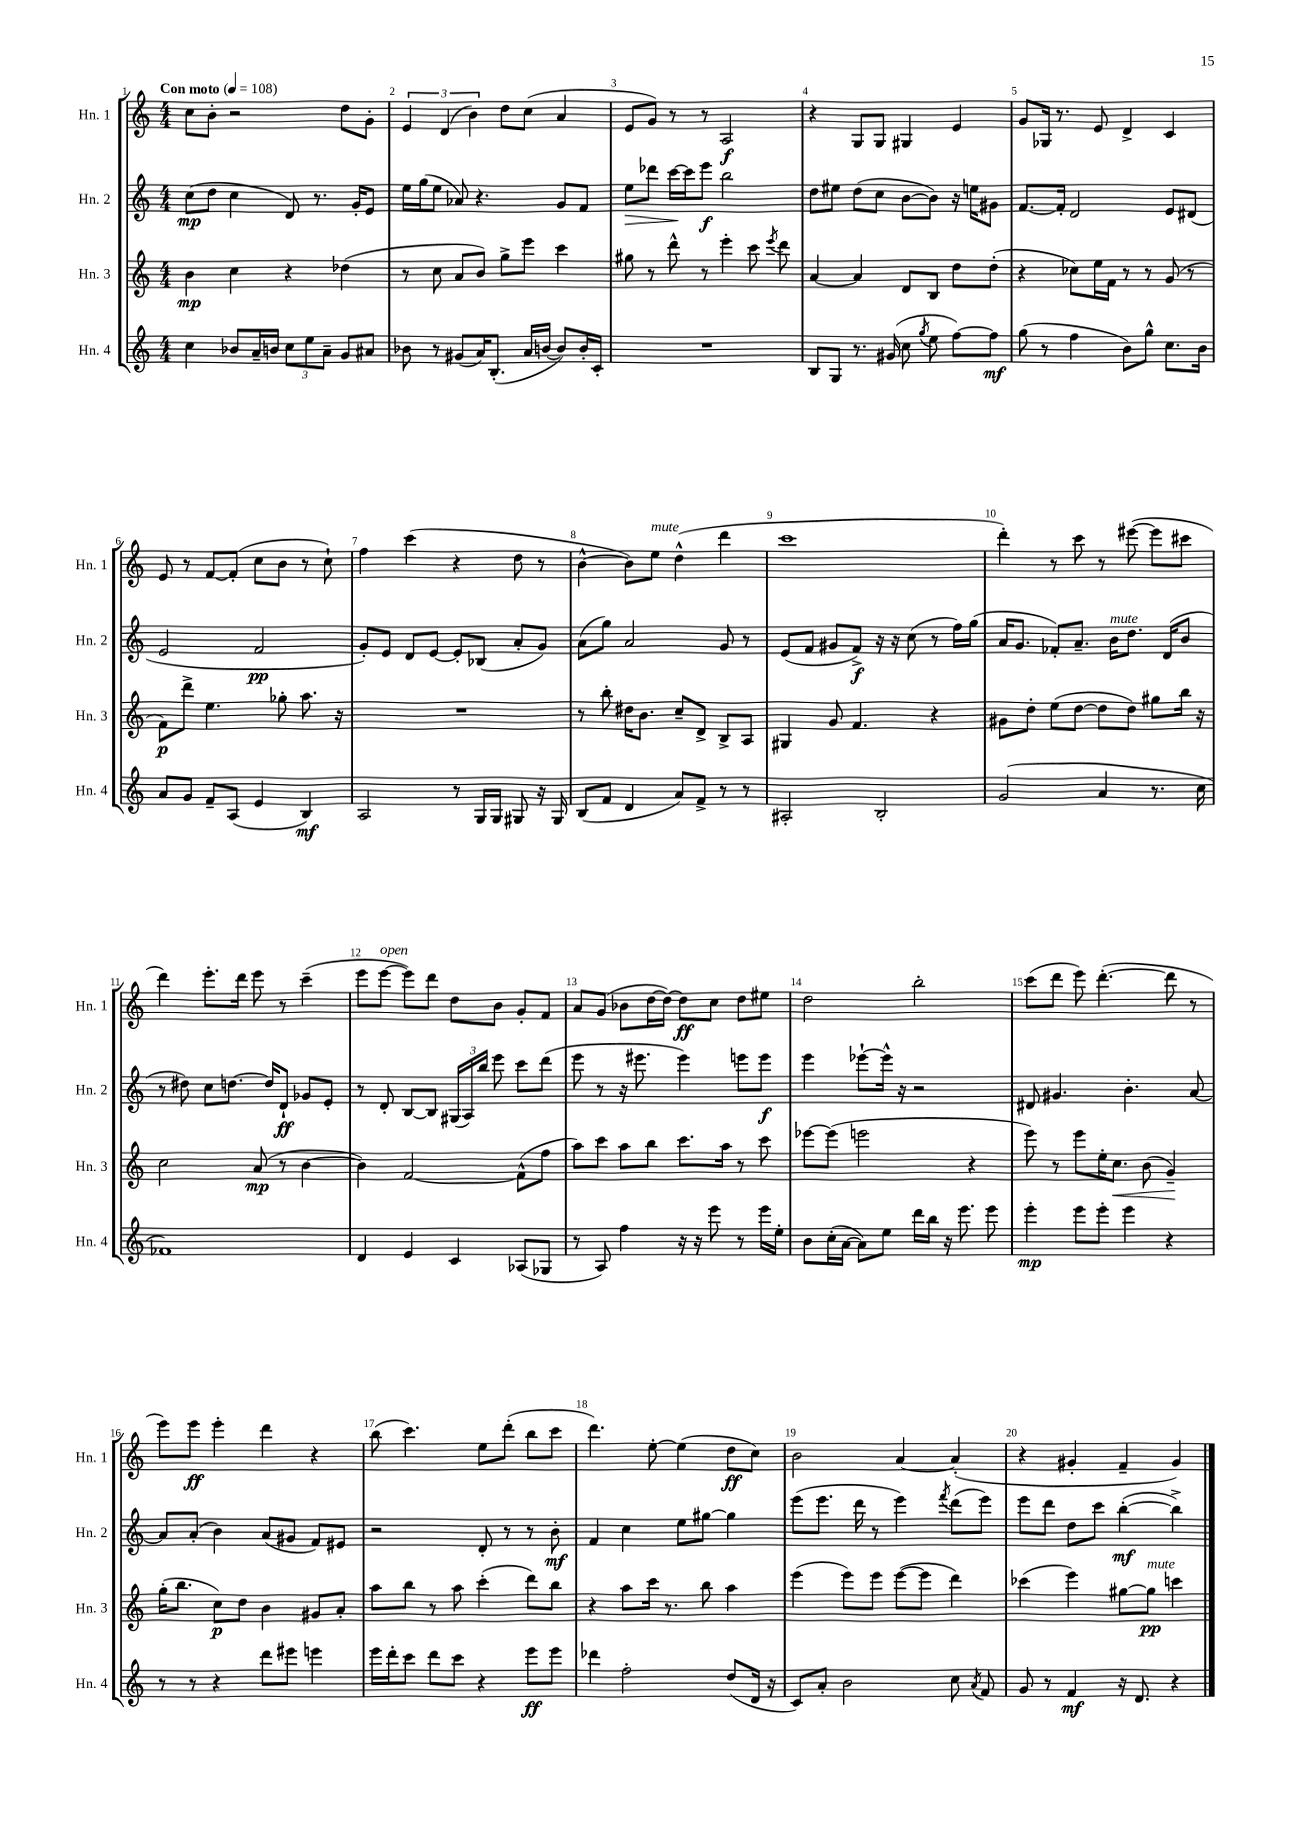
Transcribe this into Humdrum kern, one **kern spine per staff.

**kern	**kern	**kern	**kern
*staff4	*staff3	*staff2	*staff1
*clefG2	*clefG2	*clefG2	*clefG2
*k[]	*k[]	*k[]	*k[]
*M4/4	*M4/4	*M4/4	*M4/4
*MM108	*MM108	*MM108	*MM108
4cc	4b	(8cc	8cc
.	.	8dd	8b'
8b-	4cc	4cc	2r
16a~	.	.	.
16b	.	.	.
12cc	4r	8d)	.
12ee	.	.	.
.	.	8.r	.
12a~	.	.	.
8g	(4dd-	.	8dd
.	.	16g'	.
8a#	.	8e	8g'
=	=	=	=
8b-	8r	16ee	6e
.	.	(16gg	.
8r	8cc	8ee	.
.	.	.	(6d
(8g#	8a	8a-)	.
.	.	.	6b)
16a)	8b)	4.r	.
(8.B'	.	.	.
.	8gg^	.	8dd
16a	8eee	.	(8cc
[16b	.	.	.
8b])	4ccc	8g	4a
16b'	.	8f	.
16c'	.	.	.
=	=	=	=
1r	8gg#	8ee	8e
.	8r	8ddd-	8g)
.	8ddd^^	[16ccc	8r
.	.	16ccc]	.
.	8r	8eee	8r
.	4eee'	2bb	2A
.	8ccc	.	.
.	8qeee	.	.
.	8ddd	.	.
=	=	=	=
8B	[4a	8dd	4r
8G	.	8ee#	.
8.r	4a]	(8dd	8G
.	.	8cc	8G
(16g#	.	.	.
8cc	8d	[8b	4G#
8qgg	.	.	.
8ee	8B	8b])	.
[8ff)	8dd	16r	4e
.	.	16ee	.
8ff]	(8dd'	8g#	.
=	=	=	=
(8gg	4r	[8.f	8g
8r	.	.	16G-
.	.	16f']	8.r
4ff	8cc-)	2d	.
.	16ee	.	8e
.	16f	.	.
8b)	8r	.	4d^
8gg^^	8r	.	.
8.cc	(8g	8e	4c
.	8r	(8d#	.
16b	.	.	.
=	=	=	=
8a	8f)	2e	8e
8g	8ddd^	.	8r
8f~	4.ee	.	[8f
(8A	.	.	(8f']
4e	.	2f	8cc
.	8gg-'	.	8b
4B)	8.aa	.	8r
.	.	.	8cc`)
.	16r	.	.
=	=	=	=
2A	1r	8g')	4ff
.	.	8e	.
.	.	8d	(4ccc
.	.	[8e	.
8r	.	8e']	4r
16G	.	(8B-	.
16G	.	.	.
8G#	.	8a'	8dd
16r	.	8g)	8r
16G#	.	.	.
=	=	=	=
(8B	8r	(8a	[4b^^
8f	8bb'	8gg)	.
4d	16dd#	2a	8b])
.	8.b	.	.
.	.	.	8ee
8a)	8cc~	.	(4dd^^
8f^	8d^	.	.
8r	8B^	8g	4ddd
8r	8A	8r	.
=	=	=	=
2A#'	4G#	(8e	1ccc
.	.	8f	.
.	8g	8g#	.
.	4.f	8f^)	.
2B'	.	16r	.
.	.	16r	.
.	.	(8cc	.
.	4r	8r	.
.	.	16ff)	.
.	.	(16gg	.
=	=	=	=
(2g	8g#	16a	4ddd')
.	.	8.g	.
.	8dd'	.	.
.	(8ee	8f-')	8r
.	[8dd	8.a~	8ccc
4a	8dd]	.	8r
.	.	16b	.
.	8dd)	8.dd	([8eee#
8.r	8gg#	.	8eee#]
.	.	(16d	.
.	16bb	8b	8ccc#
16cc	16r	.	.
=	=	=	=
1f-)	2cc	8r	4ddd)
.	.	8dd#)	.
.	.	8cc	8.eee'
.	.	[8.dd	.
.	.	.	16ddd
.	(8a	.	8eee
.	.	16dd]	.
.	8r	8d`	8r
.	[4b	8g-	(4ccc~
.	.	8e'	.
=	=	=	=
4d	4b])	8r	8eee
.	.	8d'	[8eee
4e	[2f	[8B	8eee])
.	.	8B]	8ddd
4c	.	(24G#	8dd
.	.	24A)	.
.	.	24bb	.
.	.	8eee	8b
(8A-	(8f^^]	8ccc	8g'
8G-	8ff	(8ddd	8f
=	=	=	=
8r	8aa)	8eee	8a
8A)	8ccc	8r	(8g
4ff	8aa	16r	8b-
.	.	8.eee#	.
.	8bb	.	[16dd
.	.	.	16dd_)
16r	8.ccc	4eee#)	8dd]
16r	.	.	.
8eee	.	.	8cc
.	16aa	.	.
8r	8r	8eee	8dd
16eee	8ccc	8eee	8ee#
16ee'	.	.	.
=	=	=	=
8b	[8eee-	4eee	2dd
(16cc'	(8eee-]	.	.
[16a	.	.	.
8a])	2eee	[8eee-`	.
8ee	.	16eee-^^]	.
.	.	16r	.
16ddd	.	2r	2bb'
16bb	.	.	.
16r	.	.	.
8.eee	.	.	.
.	4r	.	.
8eee	.	.	.
=	=	=	=
4eee'	8eee)	8d#	(8ccc
.	8r	4.g#	8ddd
8eee	8eee	.	8eee)
8eee'	16ee'	.	([4.ddd'
.	8.cc	.	.
4eee	.	4.b'	.
.	(8b	.	.
4r	4g~)	.	8ddd]
.	.	[8a	8r
=	=	=	=
8r	(16gg'	8a]	8eee)
.	8.bb	.	.
8r	.	(8a'	8eee
4r	8cc)	4b)	4eee'
.	8dd	.	.
8ddd	4b	(8a	4ddd
8eee#	.	8g#	.
4eee	8g#	8f)	4r
.	8a'	8e#	.
=	=	=	=
16eee	8aa	2r	(8bb
16ddd'	.	.	.
8ccc	8bb	.	4.ccc)
8ddd	8r	.	.
8ccc	8aa	.	.
4r	(4ccc'	8d'	8ee
.	.	8r	(8ddd'
8eee	8ddd)	8r	8bb
8eee	8bb	8b'	8ccc
=	=	=	=
4ddd-	4r	4f	4.ddd)
2ff'	8aa	4cc	.
.	16ccc	.	[8ee'
.	8.r	.	.
.	.	8ee	(4ee]
.	8bb	[8gg#	.
(8dd	4aa	4gg#]	8dd
16d	.	.	8cc)
16r	.	.	.
=	=	=	=
8c)	(4eee	(8eee	2b
8a'	.	8.eee	.
2b	8eee)	.	.
.	.	16ddd	.
.	8eee	8r	.
.	([8eee	4eee)	[4a
.	8eee]	.	.
.	.	8qfff	.
8cc	4ddd)	(8ddd	(4a']
8qa	.	.	.
8f	.	8eee)	.
=	=	=	=
8g	(4ccc-	8eee	4r
8r	.	8ddd	.
4f	4eee)	8dd	4g#'
.	.	8ccc	.
16r	[8gg#	([4bb'	4f~
8.d	.	.	.
.	8gg#]	.	.
4r	4ccc	4bb^])	4g#)
==	==	==	==
*-	*-	*-	*-
